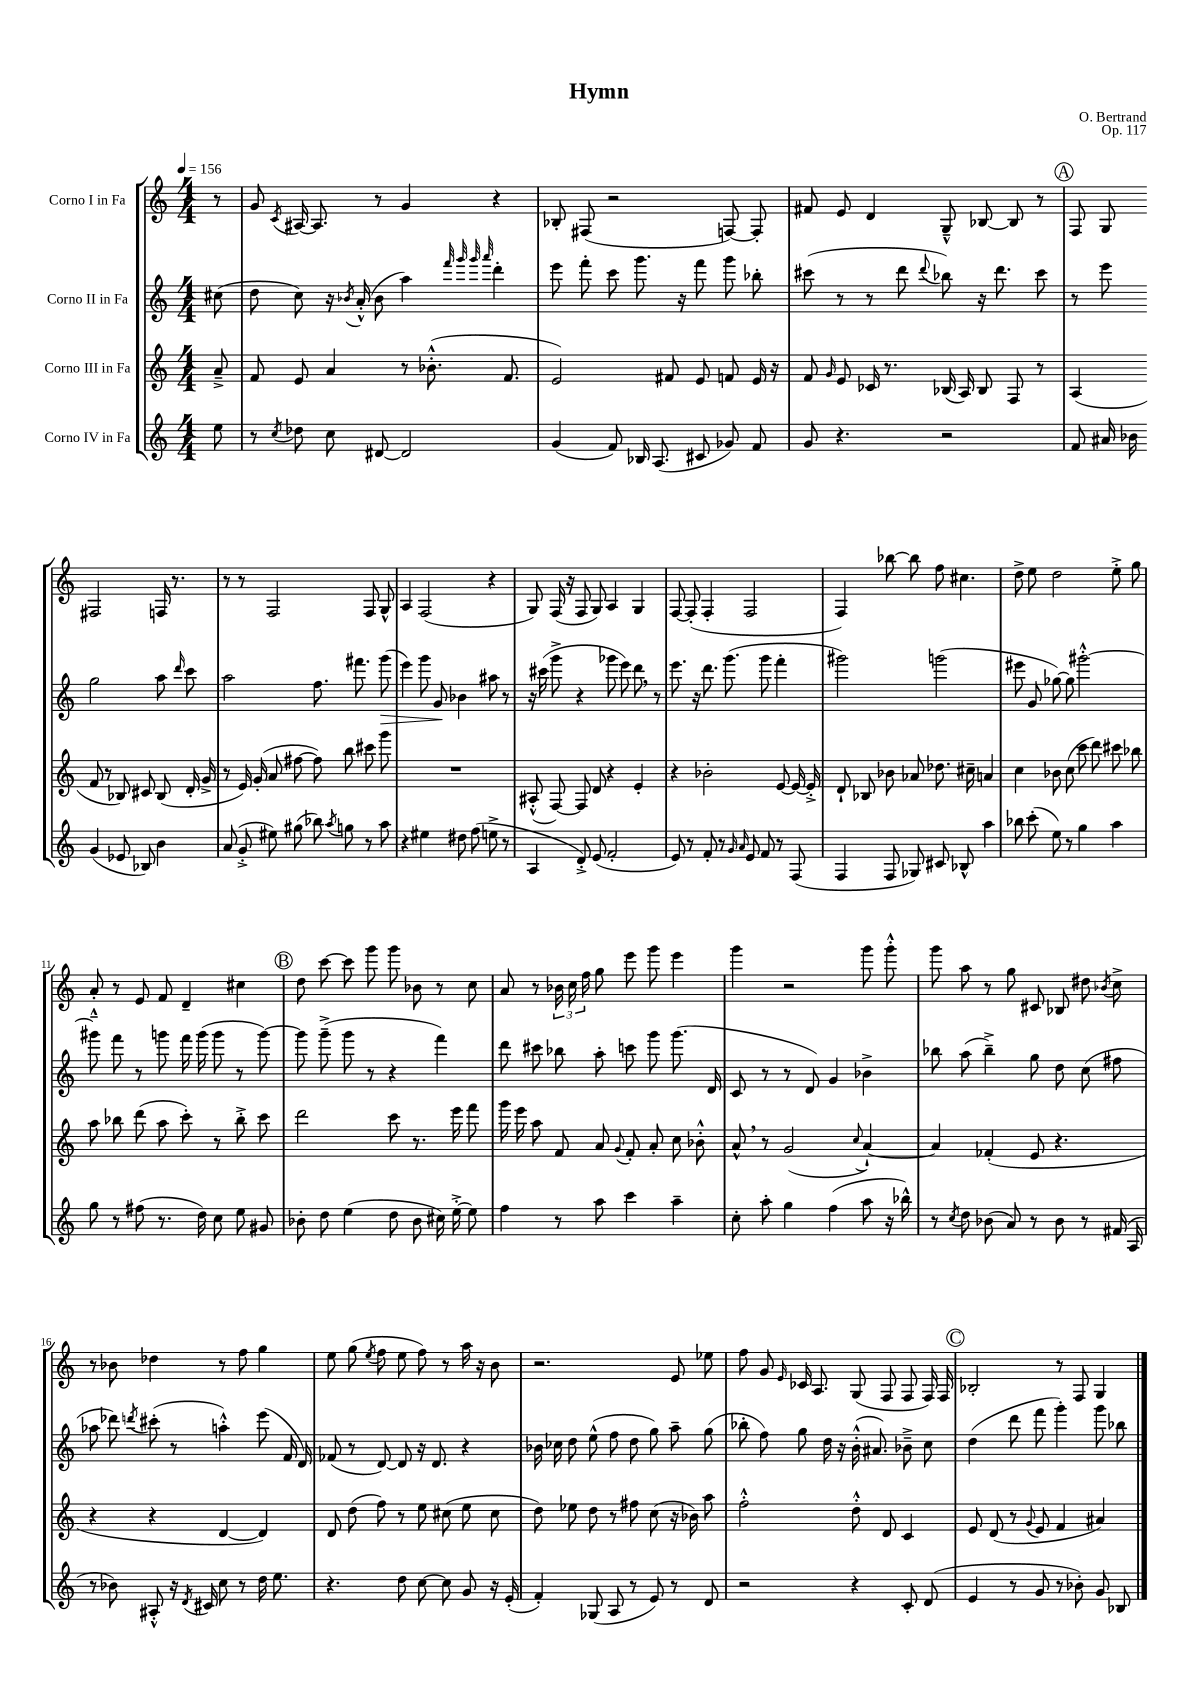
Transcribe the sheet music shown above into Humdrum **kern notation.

**kern	**kern	**kern	**dynam	**kern
*part4	*part3	*part2	*part2	*part1
*staff4	*staff3	*staff2	*staff2	*staff1
*I"Corno IV in Fa	*I"Corno III in Fa	*I"Corno II in Fa	*	*I"Corno I in Fa
*clefG2	*clefG2	*clefG2	*	*clefG2
*k[]	*k[]	*k[]	*	*k[]
*M4/4	*M4/4	*M4/4	*	*M4/4
*MM156	*MM156	*MM156	*	*MM156
=	=	=	=	=
8ee\	8a~^/	(8cc#X\	.	8r
=1	=1	=1	=1	=1
8r	8f/	8dd\	.	8g/
8qcc/	.	.	.	8qc/
8dd-X\	8e/	8cc\)	.	[16A#X/
.	.	.	.	8.A#/]
8cc\	4a/	16r	.	.
.	.	8qb-X/	.	.
.	.	(16a'^^/	.	.
[8d#X/	.	8b-\	.	8r
2d#/]	8r	4aa\)	.	4g/
.	(8.b-X'^^\	.	.	.
.	.	32qqfff/	.	.
.	.	32qqggg/	.	.
.	.	32qqggg/	.	.
.	.	32qqaaa/	.	.
.	.	4ddd'\	.	4r
.	8.f/	.	.	.
=2	=2	=2	=2	=2
(4g/	2e/)	8eee\	.	8B-X'/
.	.	8fff'\	.	(8F#X/
8f/)	.	8ccc\	.	2r
16B-X/	.	8.ggg\	.	.
(8.A/	.	.	.	.
.	8f#X/	.	.	.
.	.	16r	.	.
8c#X/	8e/	8fff\	.	.
8g-X/)	8fn/	8ggg\	.	[8Fn/)
8f/	16e/	8bb-X'\	.	8F'/]
.	16r	.	.	.
=3	=3	=3	=3	=3
8g/	8f/	(8ccc#X\	.	8f#X/
.	16qqg/	.	.	.
4.r	8e/	8r	.	8e/
.	16c-X/	8r	.	4d/
.	8.r	.	.	.
.	.	8ddd\	.	.
.	.	8qqddd/	.	.
2r	(16B-X/	8bb-X\)	.	8G~^^/
.	16A/)	.	.	.
.	8B-/	16r	.	[8B-X/
.	.	8.ddd\	.	.
.	8F/	.	.	8B-/]
.	8r	8ccc#\	.	8r
!!LO:REH:place=s1:t=A
=4	=4	=4	=4	=4
8f/	(4A/	8r	.	8F/
16a#X/	.	8eee\	.	8G/
16b-X\	.	.	.	.
(4g/	8f/	2gg\	.	2F#X/
.	8r	.	.	.
8e-X/	8B-X/)	.	.	.
8B-X/)	8c#X/	.	.	.
4b-\	(8B-/	8aa\	.	16Fn/
.	.	.	.	8.r
.	.	16qqddd/	.	.
.	16d'/	8ccc\	.	.
.	16g^/	.	.	.
!!LO:LB:g=z
=5	=5	=5	=5	=5
(8a/	8r	2aa\	.	8r
8g'^/	16e/)	.	.	8r
.	(16g'/	.	.	.
8ee#X\)	8a/	.	.	2F/
(8gg#X\	[8ff#X\	.	.	.
8bb-X\)	8ff#\])	8.ff\	.	.
8qaa/	.	.	.	.
8ggn\	8bb\	.	.	.
.	.	8.fff#X\	.	.
8r	8ccc#X\	.	.	8F/
!	!	!	!LO:HP:b	!
8aa\	8ggg\	(8ggg\	>	8G^^/
=6	=6	=6	=6	=6
4r	1r	4eee\)	.	4A/
4ee#X\	.	8ggg\	.	(2F/
.	.	8g/	.	.
8dd#X\	.	4b-X\	]	.
(8ff\	.	.	.	.
8een^\	.	8aa#X\	.	4r
8r	.	8r	.	.
=7	=7	=7	=7	=7
4A/	(8A#X'^^/	16r	.	8G/)
.	.	(16ccc#X\	.	.
.	[8F/)	8ggg^\	.	(16F/
.	.	.	.	16r
8d'^/)	8F/]	4r	.	8F/
(8e/	8d/	.	.	8G/)
2f'/	4r	8ggg-X\	.	4A/
.	.	8eee\)	.	.
.	4e'/	8ddd,\	.	4G/
.	.	8r	.	.
=8	=8	=8	=8	=8
8e/)	4r	8.eee\	.	[8F/
8r	.	.	.	(8F'/]
.	.	16r	.	.
8f'/	2b-X'\	8.ddd\	.	4F'/
8r	.	.	.	.
.	.	(8.ggg\	.	.
16qqg/	.	.	.	.
16qqa/	.	.	.	.
8e/	.	.	.	2F/
8f/	.	8ggg\	.	.
8r	[8e/	4fff'\	.	.
(8F/	16e/_	.	.	.
.	16e'^/]	.	.	.
=9	=9	=9	=9	=9
4F/	8d`/	2ggg#X\)	.	4F/)
.	8B-X/	.	.	.
8F/	8b-X\	.	.	[8bb-X\
8G-X/)	8a-X/	.	.	8bb-\]
8c#X/	8.dd-X\	(2gggn\	.	8ff\
8B-X^^/	.	.	.	4.cc#X\
.	16cc#X~\	.	.	.
4aa\	4an/	.	.	.
=10	=10	=10	=10	=10
8bb-X\	4cc\	8eee#X\	.	8dd^\
(8ccc'\	.	8g/	.	8ee\
8ee\)	8b-X\	[8gg-X\)	.	2dd\
8r	(8cc\	8gg-\]	.	.
4gg\	8ccc\	[2ggg#X'^^\	.	.
.	8ddd\)	.	.	.
4aa\	8ccc#X\	.	.	8ee'^\
.	8bb-X\	.	.	8gg\
!!LO:LB:g=z
=11	=11	=11	=11	=11
8gg\	8aa\	8ggg#X~^^\]	.	8a'/
8r	8bb-X\	8fff\	.	8r
(8ff#X\	(8ddd\	8r	.	8e/
8.r	8aa\	8gggn\	.	8f/
.	8ccc'\)	16fff\	.	4d~/
16dd\)	.	(16ggg\	.	.
8cc\	8r	8ggg\	.	.
8ee\	8bb-'^\	8r	.	4cc#X\
8g#X/	8ccc\	[8ggg\)	.	.
!!LO:REH:place=s1:t=B
=12	=12	=12	=12	=12
8b-X'\	2ddd\	8ggg\]	.	8dd\
8dd\	.	(8ggg~^\	.	[8ccc\
(4ee\	.	8ggg\	.	8ccc\]
.	.	8r	.	8ggg\
8dd\	8ccc\	4r	.	8ggg\
8b-\	8.r	.	.	8b-X\
16cc#X\)	.	4fff\)	.	8r
[16ee'^\	16eee\	.	.	.
8ee\]	8fff\	.	.	8cc\
=13	=13	=13	=13	=13
4ff\	16ggg\	8ddd\	.	8a/
.	16eee\	.	.	.
.	8aa\	8ccc#X\	.	8r
8r	8f/	8bb-X\	.	24b-X\
.	.	.	.	24cc\
.	.	.	.	24ff\
8aa\	8a/	8aa'\	.	8gg\
.	8qqg/	.	.	.
4ccc\	8f'/	8cccn\	.	8eee\
.	8a'/	8ggg\	.	8ggg\
4aa~\	8cc\	(8.ggg\	.	4eee\
.	8b-X'^^\	.	.	.
.	.	16d/	.	.
=14	=14	=14	=14	=14
8cc'\	8a^^,/	8c/	.	4ggg\
8aa'\	8r	8r	.	.
4gg\	(2g/	8r	.	2r
.	.	8d/)	.	.
(4ff\	.	4g/	.	.
.	8qqcc/	.	.	.
8aa\	[4a`/)	4b-X^\	.	8ggg\
16r	.	.	.	8ggg'^^\
16bb-X^^\)	.	.	.	.
=15	=15	=15	=15	=15
8r	4a/]	8bb-X\	.	8ggg\
8qcc/	.	.	.	.
8dd\	.	(8aa\	.	8aa\
(8b-X\	(4f-X'/	4bb-~^\)	.	8r
8a/)	.	.	.	8gg\
8r	8e/	8gg\	.	8c#X/
8b-\	4.r	8dd\	.	8B-X/
8r	.	(8cc\	.	8dd#X\
.	.	.	.	8qb-X/
(16f#X/	.	8ff#X\	.	8cc^\
16A/	.	.	.	.
!!LO:LB:g=z
=16	=16	=16	=16	=16
8r	4r	8aa-X\	.	8r
8b-X\)	.	8ddd-X\)	.	8b-X\
.	.	8qdddn/	.	.
8A#X'^^/	4r	(8ccc#X'\	.	4dd-X\
16r	.	8r	.	.
8qd/	.	.	.	.
16c#X/	.	.	.	.
8cc\	[4d/	4aan'^^\)	.	8r
8r	.	.	.	8ff\
16dd\	4d/])	(8eee\	.	4gg\
8.ee\	.	.	.	.
.	.	16f/	.	.
.	.	16d/)	.	.
=17	=17	=17	=17	=17
4.r	8d/	(8f-X/	.	8ee\
.	(8dd\	8r	.	(8gg\
.	.	.	.	8qee/
.	8ff\)	[8d/)	.	8ff\
8dd\	8r	8d/]	.	8ee\
[8cc\	8ee\	16r	.	8ff\)
.	.	8.d/	.	.
8cc\]	(8cc#X\	.	.	8r
8g/	8ee\	4r	.	16aa\
.	.	.	.	16r
16r	8cc#\	.	.	8b\
(16e'/	.	.	.	.
=18	=18	=18	=18	=18
4f'/)	8dd\)	16b-X\	.	2.r
.	.	16cc-X\	.	.
.	8ee-X\	8dd\	.	.
(8G-X/	8dd\	(8ee^^\	.	.
8A/	8r	8ff\	.	.
8r	8ff#X\	8dd\	.	.
8e/)	(8cc\	8gg\)	.	.
8r	16r	8aa~\	.	8e/
.	16b-X\)	.	.	.
8d/	8aa\	(8gg\	.	8ee-X\
=19	=19	=19	=19	=19
2r	2ff'^^\	8bb-X'\	.	8ff\
.	.	8ff\)	.	8g/
.	.	.	.	16qqe/
.	.	8gg\	.	16c-X/
.	.	.	.	8.A/
.	.	16dd\	.	.
.	.	16r	.	.
4r	8dd'^^\	(16b'^^\	.	(8G/
.	.	8.a#X/)	.	.
.	8d/	.	.	8F/
8c'/	4c/	8b-X~^\	.	8F/
(8d/	.	8cc\	.	16F/)
.	.	.	.	16F/
!!LO:REH:place=s1:t=C
=20	=20	=20	=20	=20
4e/	8e/	(4dd\	.	2B-X'/
.	(8d/	.	.	.
8r	8r	8ddd\	.	.
.	8qqg/	.	.	.
8g/	8e/	8fff\	.	.
8r	4f/	4ggg'\)	.	8r
8b-X'\)	.	.	.	8F/
8g/	4a#X/)	8ggg\	.	4G/
8B-X/	.	8bb-X\	.	.
==	==	==	==	==
*-	*-	*-	*-	*-
